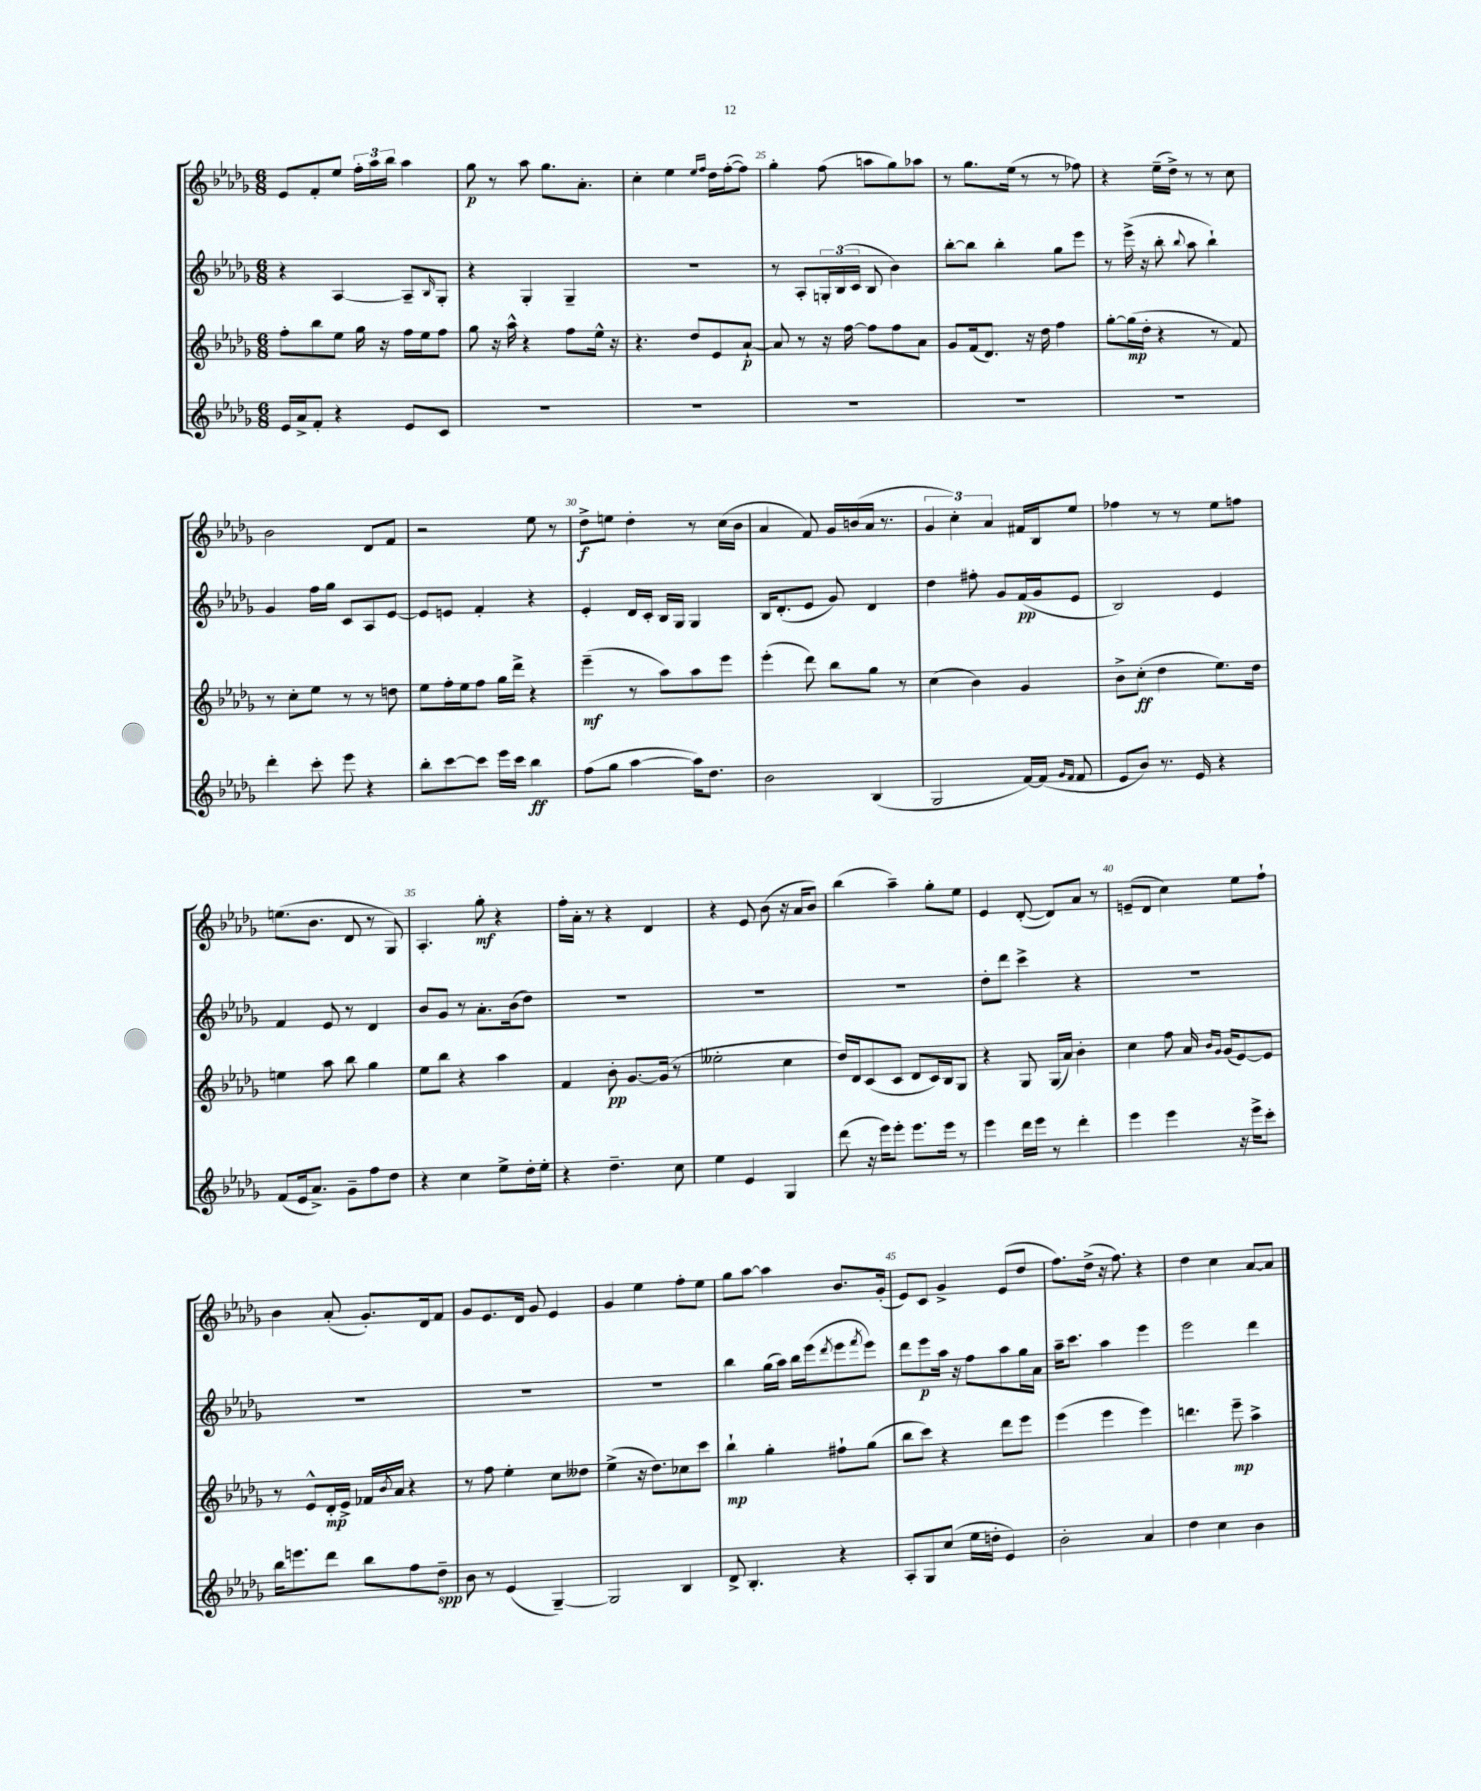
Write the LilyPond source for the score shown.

<<
\new StaffGroup <<
\new Staff = "s0" {
    \clef treble \key des \major \numericTimeSignature \time 6/8
    ees'8 f'8-. ees''8 \tuplet 3/2 { f''16-. aes''16 bes''16 } aes''4 |
    ges''8\p r8 aes''8 ges''8. aes'8.-. |
    c''4-. ees''4 \grace { ees''16 f''16 } des''16 f''16~-.( f''8) |
    ges''4-. f''8( a''8 ges''8) aes''8 |
    r8 ges''8. ees''16( r8 r8 fes''8) |
    r4 ees''16--( des''16->) r8 r8 c''8 |
    bes'2 des'8 f'8 |
    r2 ees''8 r8 |
    des''8->\f e''8 des''4-. r8 c''16( bes'16 |
    aes'4 f'8) ges'16 b'16( aes'16 r8. |
    \tuplet 3/2 { ges'4 c''4-.) aes'4 } fis'16 bes16 ees''8 |
    fes''4 r8 r8 ees''8 f''8 |
    e''8.( bes'8. des'8 r8 ges8) |
    aes4.-. ges''8-.\mf r4 |
    f''16-. aes'16-. r8 r4 des'4 |
    r4 ees'8 bes'8( r16 aes'16 bes'8) |
    bes''4( aes''4--) ges''8-. ees''8 |
    ees'4 des'8~-.( des'8) aes'8 r8 |
    e'8--( des'8 c''4) ees''8 f''8-! |
    bes'4 aes'8-.( ges'8.-.) des'16 f'8 |
    ges'8 ees'8. des'16 ges'8 ees'4 |
    ges'4 ees''4 f''8-. ees''8 |
    ges''8 aes''8~ aes''4 bes'8. ges'16-.( |
    ees'8) c'8 ges'4-> ees'8( des''8 |
    f''8.) des''16->( r16 f''8.) r4 |
    des''4 c''4 aes'8~ aes'8 \bar "|." |
}
\new Staff = "s1" {
    \clef treble \key des \major \numericTimeSignature \time 6/8
    r4 aes4~ aes8-- \grace { bes16 } ges8-. |
    r4 ges4-. ges4-- |
    R2. |
    r8 aes8-. \tuplet 3/2 { g16-. bes16( c'16 } bes8 bes'4) |
    bes''8~-. bes''8 bes''4-. ges''8 ees'''8 |
    r8 ees'''16->( r16 bes''8-. \appoggiatura { bes''8 } aes''8 bes''4-!) |
    ges'4 f''16 ges''16 c'8 aes8 ees'8~ |
    ees'8 e'8 f'4-. r4 |
    ees'4-. des'16 c'16-. bes16 ges16 ges4 |
    bes16 des'8.-.( ees'8 ges'8) des'4 |
    des''4 fis''8-. ges'8 f'16\pp( ges'16 ees'8 |
    bes2) ees'4 |
    f'4 ees'8 r8 des'4 |
    bes'8 ges'8 r8 aes'8.-. bes'16( des''8) |
    R2. |
    R2. |
    R2. |
    des''8-. des'''8 c'''4-> r4 |
    R2. |
    R2. |
    R2. |
    R2. |
    bes''4 ges''16( aes''16) bes''16 ees'''16( \acciaccatura { des'''8 } ees'''8 \acciaccatura { f'''8 } ees'''8) |
    des'''8 ees'''8\p aes''16 r16 f''8 aes''8 ges''16 aes'16 |
    aes''16-- c'''8. aes''4 ees'''4 |
    ees'''2 des'''4 \bar "|." |
}
\new Staff = "s2" {
    \clef treble \key des \major \numericTimeSignature \time 6/8
    f''8-. bes''8 ees''8 ges''16 r16 f''16 ees''16 f''8 |
    ges''8 r16 aes''16-^ r4 f''8 ees''16-^ r16 |
    r4. des''8 ees'8 aes'8~-!\p |
    aes'8 r8 r16 f''16~ f''8 f''8 aes'8 |
    ges'8 f'16( des'8.) r16 des''16 f''4 |
    ges''8~-. ges''16\mp( des''16-. r4 r8 f'8) |
    r8 c''8-. ees''8 r8 r8 d''8 |
    ees''8 f''16-. ees''16 f''8 ges''16 des'''16-> r4 |
    ees'''4--\mf( r8 aes''8) aes''8 ees'''8 |
    ees'''4-.( des'''8) bes''8 ges''8 r8 |
    c''4( bes'4) ges'4 |
    bes'8-> c''8-.\ff( des''4 ees''8.) des''16 |
    e''4 aes''8 bes''8 ges''4 |
    ees''8 bes''8 r4 aes''4 |
    f'4 bes'8-.\pp ges'8.~ ges'16( r8 |
    eeses''2-. c''4 |
    des''16) des'16 c'8( c'8 des'8 c'16) bes16 ges8 |
    r4 ges8 ges16( aes'16) bes'4-. |
    c''4 f''8 aes'16 \grace { bes'16 ges'16 } ges'16( ees'8~) ees'8 |
    r8 ees'8-^ des'16-.\mp ees'16-> fes'16 \acciaccatura { bes'8 } aes'16 r4 |
    r8 f''8 ees''4-. c''8 deses''8 |
    ees''4->( r16 des''8.) ces''8 c'''8 |
    bes''4-!\mp ges''4-. fis''8-! ges''8( |
    bes''8 c'''8) r4 des'''8 ees'''8 |
    ees'''4( ees'''4 ees'''4) |
    d'''4. ees'''8--\mp aes''4-> \bar "|." |
}
\new Staff = "s3" {
    \clef treble \key des \major \numericTimeSignature \time 6/8
    ees'16 aes'16-> f'8-. r4 ees'8 c'8 |
    R2. |
    R2. |
    R2. |
    R2. |
    R2. |
    des'''4-. c'''8-. ees'''8 r4 |
    bes''8-. c'''8~ c'''8 ees'''16 c'''16 bes''4\ff |
    f''8( ges''8 aes''4~ aes''16) des''8. |
    bes'2 bes4( |
    ges2 f'16~) f'16( \grace { ges'16 f'16 } f'8 |
    ees'8 bes'8) r8. ees'16 r4 |
    f'8( ees'16 aes'8.->) ges'8-- f''8 des''8 |
    r4 c''4 ees''8-> des''16-. ees''16-. |
    r4 des''4.-- c''8 |
    ees''4 ees'4 ges4 |
    des'''8( r16 ees'''16) ees'''8-. ees'''8. ees'''16 r8 |
    ees'''4 des'''16 ees'''16 r8 des'''4-. |
    ees'''4 ees'''4 r16 ees'''16-> c'''8-. |
    bes''16 e'''8. des'''8 bes''8 f''8 des''8--\spp |
    bes'8 r8 ees'4( ges4~--) |
    ges2 bes4 |
    des'8-> bes4.-. r4 |
    aes8-. ges8 c''8( ees''16 d''16-. ees'4) |
    bes'2-. aes'4 |
    des''4 c''4 bes'4 \bar "|." |
}
>>
>>
\layout { \context { \Score currentBarNumber = #22 \override BarNumber.break-visibility = ##(#f #t #t) barNumberVisibility = #(every-nth-bar-number-visible 5) } }
